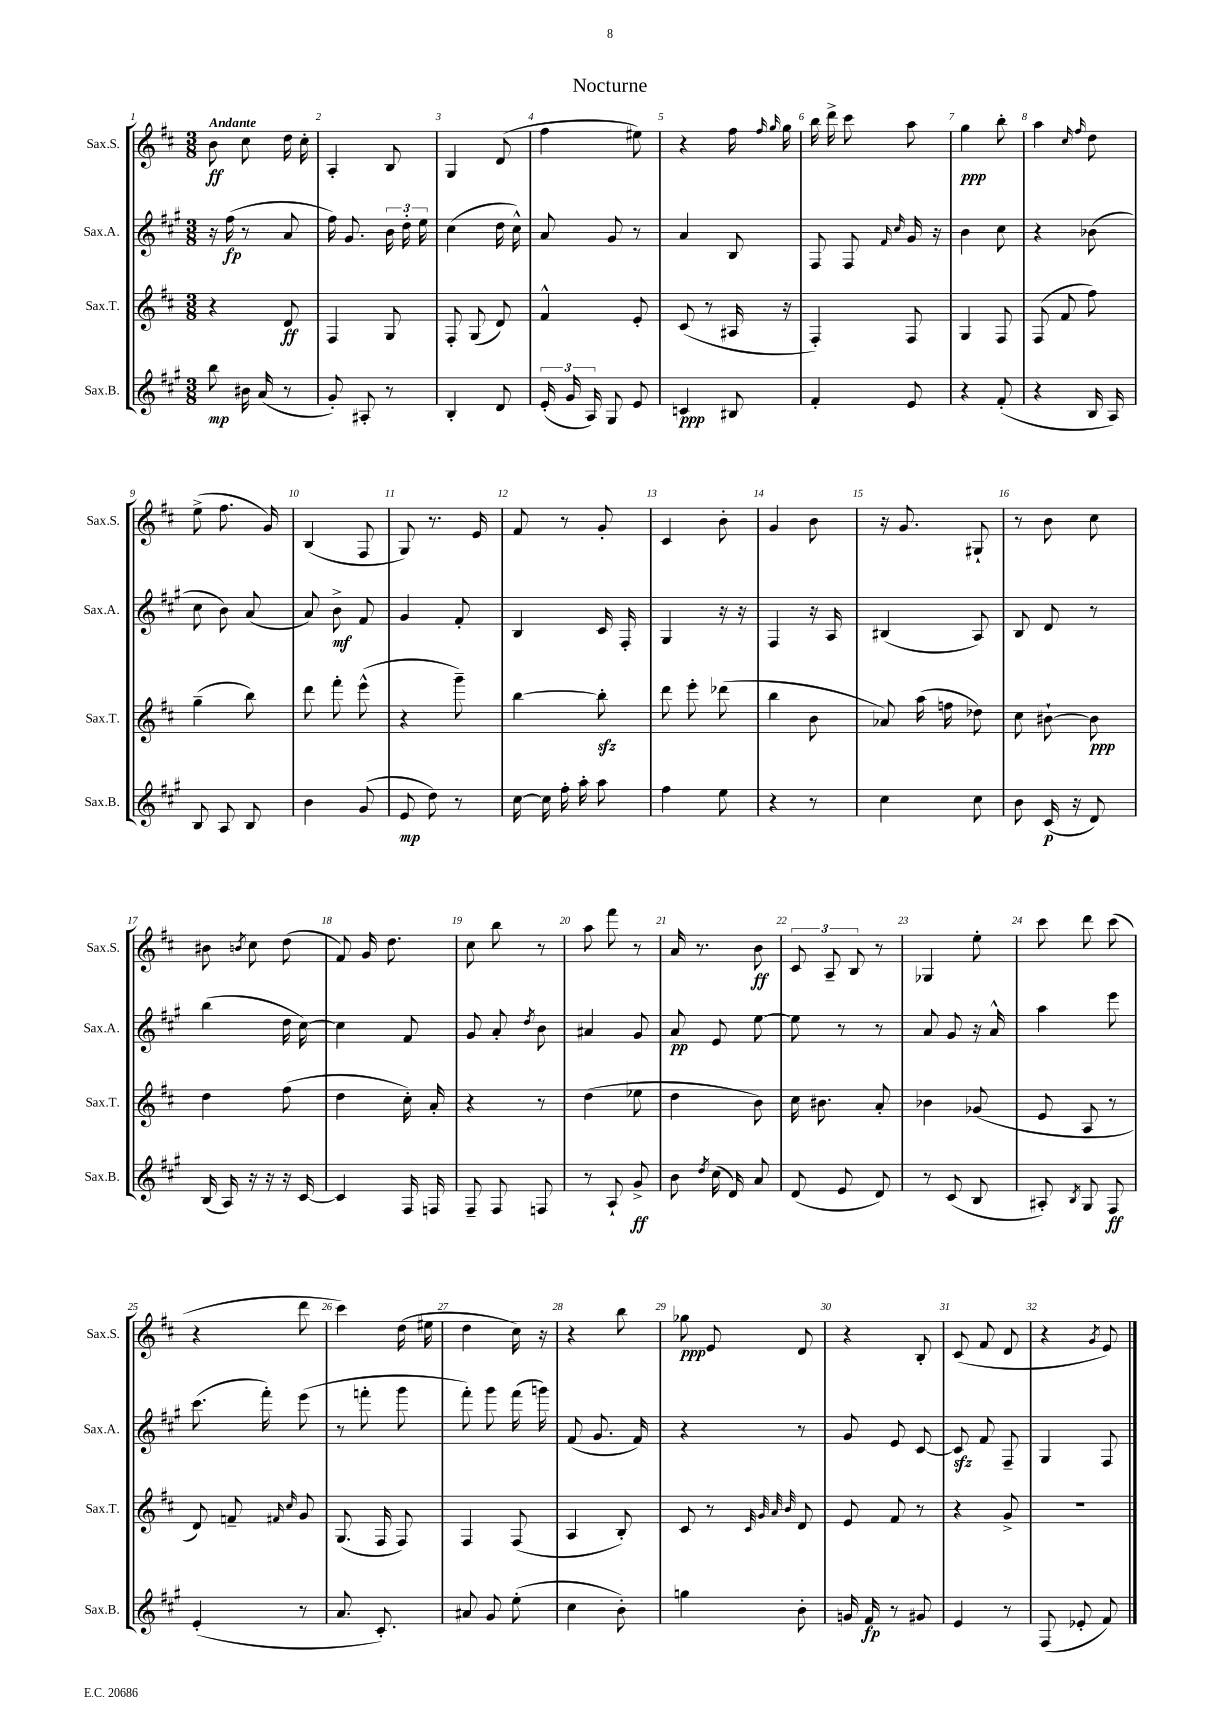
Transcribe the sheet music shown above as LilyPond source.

\header { title = "Nocturne" }
<<
\new StaffGroup <<
\new Staff = "s0" \with { instrumentName = "Sax.S." shortInstrumentName = "Sax.S." } {
    \clef treble \key d \major \numericTimeSignature \time 3/8 \tempo "Andante"
    \autoBeamOff b'8\ff cis''8 d''16 cis''16-. |
    a4-. b8 |
    g4 d'8( |
    fis''4 eis''8) |
    r4 fis''16 \grace { fis''16 g''16 } g''16 |
    b''16 d'''16-> cis'''8 a''8 |
    g''4\ppp b''8-. |
    a''4 \grace { cis''16 fis''16 } d''8 |
    e''8->( fis''8. g'16) |
    b4( fis8 |
    g8) r8. e'16 |
    fis'8 r8 g'8-. |
    cis'4 b'8-. |
    g'4 b'8 |
    r16 g'8. gis8-! |
    r8 b'8 cis''8 |
    bis'8 \acciaccatura { b'8 } cis''8 d''8( |
    fis'8) g'16 d''8. |
    cis''8 b''8 r8 |
    a''8 fis'''8 r8 |
    a'16 r8. b'8\ff |
    \tuplet 3/2 { cis'8 a8-- b8 } r8 |
    ges4 e''8-. |
    cis'''8 d'''8 cis'''8( |
    r4 d'''8 |
    cis'''4) d''16( eis''16 |
    d''4 cis''16) r16 |
    r4 b''8 |
    ges''8\ppp e'8 d'8 |
    r4 b8-. |
    cis'8( fis'8 d'8 |
    r4 \acciaccatura { g'8 } e'8) \bar "|." |
}
\new Staff = "s1" \with { instrumentName = "Sax.A." shortInstrumentName = "Sax.A." } {
    \clef treble \key a \major \numericTimeSignature \time 3/8
    \autoBeamOff r16 fis''16\fp( r8 a'8 |
    fis''16) gis'8. \tuplet 3/2 { b'16 d''16-. e''16 } |
    cis''4( d''16 cis''16-^) |
    a'8 gis'8 r8 |
    a'4 b8 |
    fis8 fis8 \grace { fis'16 cis''16 } gis'16 r16 |
    b'4 cis''8 |
    r4 bes'8( |
    cis''8 b'8) a'8( |
    a'8) b'8->\mf fis'8 |
    gis'4 fis'8-. |
    b4 cis'16 fis16-. |
    gis4 r16 r16 |
    fis4 r16 a16 |
    bis4( a8) |
    b8 d'8 r8 |
    b''4( d''16 cis''16~) |
    cis''4 fis'8 |
    gis'8 a'8-. \acciaccatura { d''8 } b'8 |
    ais'4 gis'8 |
    a'8\pp e'8 e''8~ |
    e''8 r8 r8 |
    a'8 gis'8 r16 a'16-^ |
    a''4 e'''8 |
    cis'''8.( fis'''16-.) e'''8( |
    r8 f'''8-. gis'''8 |
    fis'''8-.) gis'''8 fis'''16( g'''16) |
    fis'8( gis'8. fis'16) |
    r4 r8 |
    gis'8 e'8 cis'8~ |
    cis'8\sfz fis'8 fis8-- |
    gis4 fis8 \bar "|." |
}
\new Staff = "s2" \with { instrumentName = "Sax.T." shortInstrumentName = "Sax.T." } {
    \clef treble \key d \major \numericTimeSignature \time 3/8
    \autoBeamOff r4 d'8\ff |
    fis4 g8 |
    fis8-. g8( d'8) |
    fis'4-^ e'8-. |
    cis'8( r8 ais16 r16 |
    fis4-.) fis8 |
    g4 fis8 |
    fis8( fis'8 fis''8) |
    g''4--( b''8) |
    d'''8 fis'''8-. e'''8-^( |
    r4 g'''8--) |
    b''4~ b''8-.\sfz |
    d'''8 e'''8-. des'''8( |
    b''4 b'8 |
    aes'8) a''16( f''16 des''8) |
    cis''8 bis'8~-! bis'8\ppp |
    d''4 fis''8( |
    d''4 cis''16-.) a'16-. |
    r4 r8 |
    d''4( ees''8 |
    d''4 b'8) |
    cis''16 bis'8. a'8-. |
    bes'4 ges'8( |
    e'8 a8 r8 |
    d'8) f'8-- \grace { fis'16 cis''16 } g'8 |
    g8.( fis16 fis8) |
    fis4 fis8( |
    a4 b8-.) |
    cis'8 r8 \grace { cis'32 g'32 a'32 b'32 } d'8 |
    e'8 fis'8 r8 |
    r4 g'8-> |
    R4. \bar "|." |
}
\new Staff = "s3" \with { instrumentName = "Sax.B." shortInstrumentName = "Sax.B." } {
    \clef treble \key a \major \numericTimeSignature \time 3/8
    \autoBeamOff b''8\mp bis'16 a'16( r8 |
    gis'8-.) ais8-. r8 |
    b4-. d'8 |
    \tuplet 3/2 { e'16-.( gis'16 a16) } gis8 e'8 |
    c'4\ppp bis8 |
    fis'4-. e'8 |
    r4 fis'8-.( |
    r4 b16 a16) |
    b8 a8 b8 |
    b'4 gis'8( |
    e'8\mp d''8) r8 |
    cis''16~ cis''16 fis''16-. a''16-. a''8 |
    fis''4 e''8 |
    r4 r8 |
    cis''4 cis''8 |
    b'8 cis'16\p( r16 d'8) |
    b16( a16) r16 r16 r16 cis'16~ |
    cis'4 fis16 f16 |
    fis8-- fis8 f8 |
    r8 a8-! gis'8->\ff |
    b'8 \acciaccatura { d''8 } cis''16( d'16) a'8 |
    d'8( e'8 d'8) |
    r8 cis'8( b8 |
    ais8-.) \acciaccatura { b8 } gis8 fis8\ff |
    e'4-.( r8 |
    a'8. cis'8.-.) |
    ais'8 gis'8 e''8-.( |
    cis''4 b'8-.) |
    g''4 b'8-. |
    g'16 fis'16\fp r8 gis'8 |
    e'4 r8 |
    fis8( ees'8-. fis'8) \bar "|." |
}
>>
>>
\layout { \context { \Score \override BarNumber.break-visibility = ##(#f #t #t) barNumberVisibility = #all-bar-numbers-visible } }
